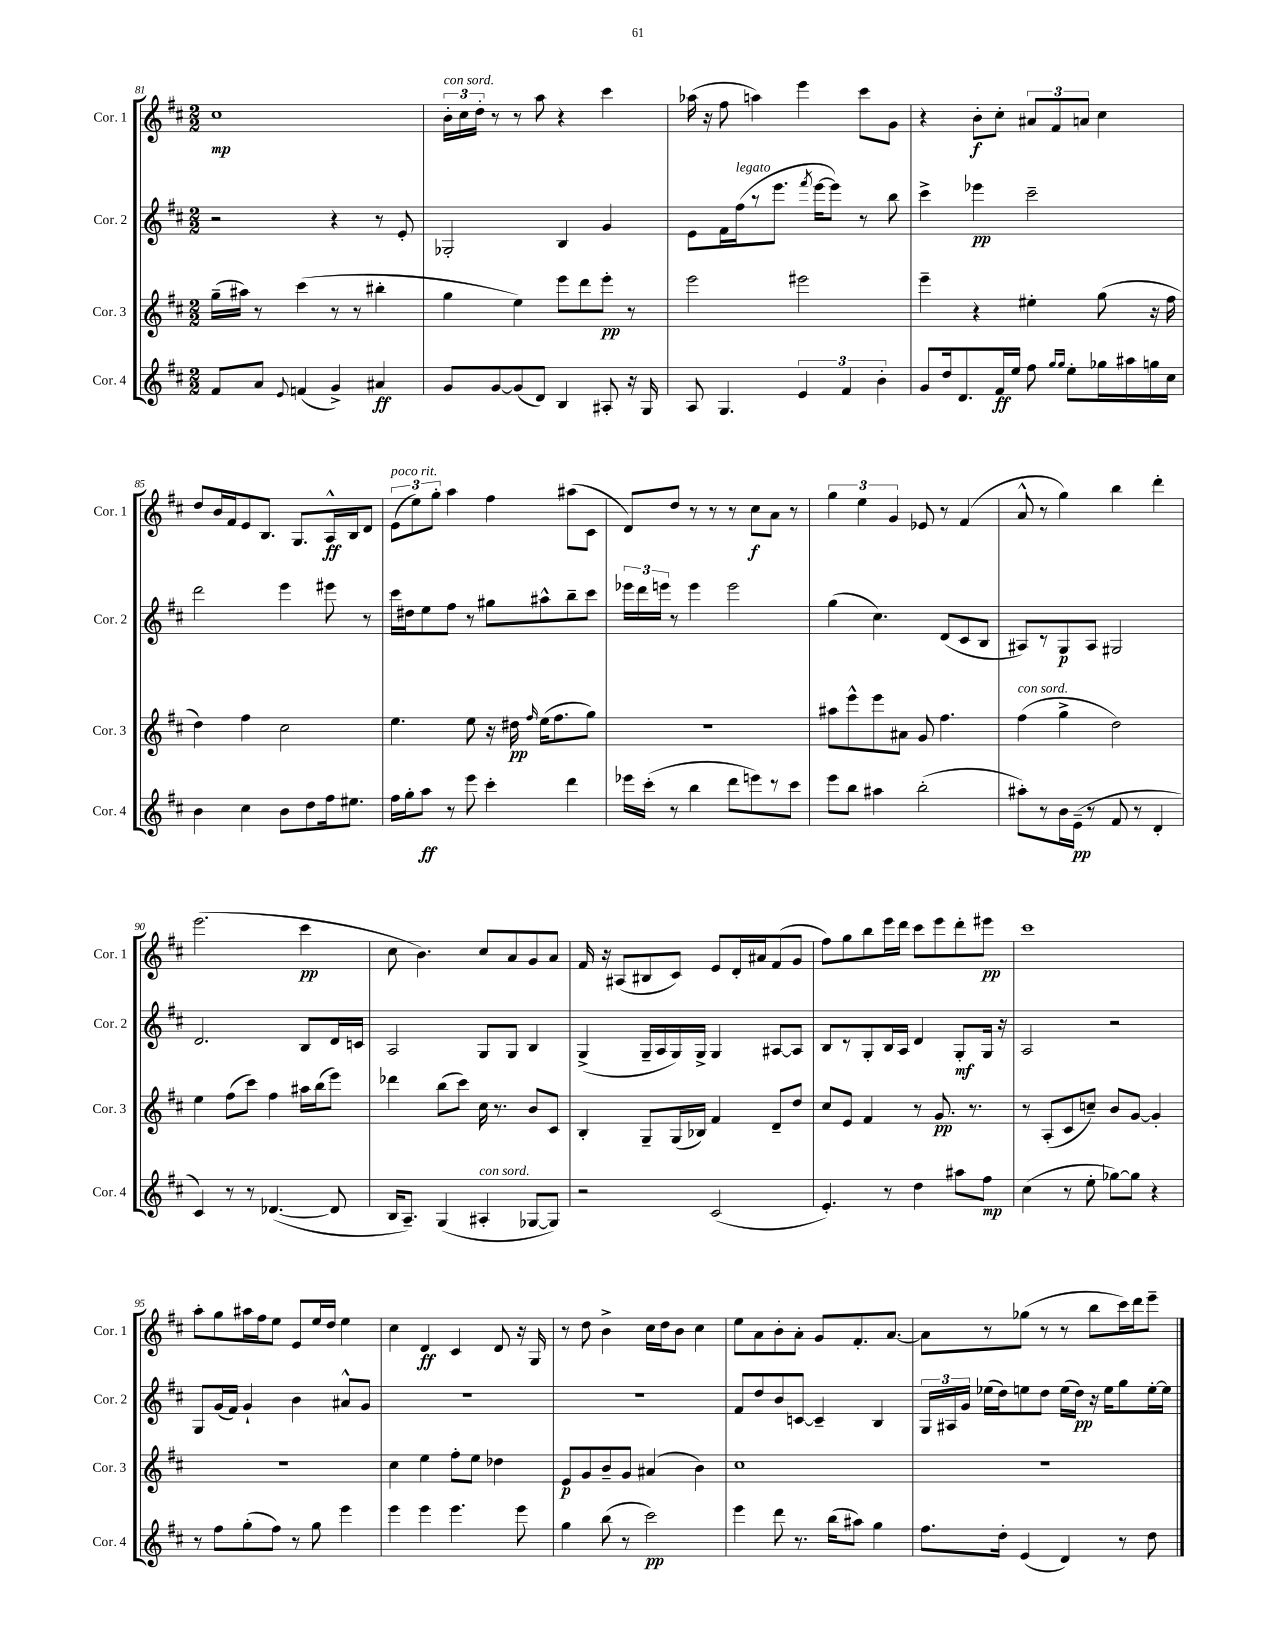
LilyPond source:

<<
\new StaffGroup <<
\new Staff = "s0" \with { instrumentName = "Cor. 1" shortInstrumentName = "Cor. 1" } {
    \clef treble \key d \major \numericTimeSignature \time 2/2
    \autoBeamOff cis''1\mp |
    \tuplet 3/2 { b'16[-.^\markup { \italic "con sord." } cis''16 d''16]-. } r8 r8 a''8 r4 cis'''4 |
    aes''16( r16 fis''8 a''4) e'''4 cis'''8[ g'8] |
    r4 b'8[-.\f cis''8]-. \tuplet 3/2 { ais'8[ fis'8 a'8] } cis''4 |
    d''8[ b'16 fis'16 e'8 b8.] g8.[ a16-^\ff b16 d'8] |
    \tuplet 3/2 { e'8[^\markup { \italic "poco rit." }( e''8) g''8]-. } a''4 fis''4 ais''8[( cis'8] |
    d'8[) d''8] r8 r8 r8 cis''8[\f a'8] r8 |
    \tuplet 3/2 { g''4 e''4 g'4 } ees'8 r8 fis'4( |
    a'8-^ r8 g''4) b''4 d'''4-. |
    e'''2.( cis'''4\pp |
    cis''8 b'4.) cis''8[ a'8 g'8 a'8] |
    fis'16 r16 ais8[( bis8 cis'8]) e'8[ d'16-. ais'16 fis'8( g'8] |
    fis''8[) g''8 b''8 e'''16 d'''16] cis'''8[ e'''8 d'''8-. eis'''8]\pp |
    cis'''1 |
    a''8[-. g''8 ais''16 fis''16 e''8] e'8[ e''16 d''16] e''4 |
    cis''4 d'4\ff cis'4 d'8 r16 g16 |
    r8 d''8 b'4-> cis''16[ d''16 b'8] cis''4 |
    e''8[ a'8 b'8-. a'8]-. g'8[ fis'8.-. a'8.]~ |
    a'8[ r8 ges''8]( r8 r8 b''8[ cis'''16) d'''16 e'''8]-- \bar "|." |
}
\new Staff = "s1" \with { instrumentName = "Cor. 2" shortInstrumentName = "Cor. 2" } {
    \clef treble \key d \major \numericTimeSignature \time 2/2
    \autoBeamOff r2 r4 r8 e'8-. |
    ges2-. b4 g'4 |
    e'8[ fis'16 fis''16^\markup { \italic "legato" }( r8 e'''8.] \acciaccatura { fis'''8 } e'''16[~ e'''8]) r8 b''8 |
    cis'''4-> ees'''4\pp cis'''2-- |
    d'''2 e'''4 eis'''8 r8 |
    cis'''16[ dis''16 e''8 fis''8] r8 gis''8[ ais''8-^ b''8-- cis'''8] |
    \tuplet 3/2 { ees'''16[ d'''16 e'''16] } r8 e'''4 e'''2 |
    g''4( cis''4.) d'8[( cis'8 b8] |
    ais8[) r8 g8\p ais8] gis2 |
    d'2. b8[ d'16 c'16] |
    a2 g8[ g8] b4 |
    g4->( g16[-- a16 g16) g16]-> g4 ais8[~ ais8] |
    b8[ r8 g8-. b16 a16] d'4 g8[-.\mf g16] r16 |
    a2 r2 |
    g8[ g'16( fis'16]) g'4-! b'4 ais'8[-^ g'8] |
    R1 |
    R1 |
    fis'8[ d''8 b'8 c'8]~ c'4-- b4 |
    \tuplet 3/2 { g16[ ais16 g'16] } ees''16[( d''16) e''8 d''8] e''16[( d''16]\pp) r16 e''16[ g''8 e''16~-. e''16] \bar "|." |
}
\new Staff = "s2" \with { instrumentName = "Cor. 3" shortInstrumentName = "Cor. 3" } {
    \clef treble \key d \major \numericTimeSignature \time 2/2
    \autoBeamOff g''16[--( ais''16]) r8 cis'''4( r8 r8 bis''4-. |
    g''4 e''4) e'''8[ d'''8 e'''8]-.\pp r8 |
    e'''2 eis'''2 |
    e'''4-- r4 eis''4-. g''8( r16 fis''16 |
    d''4) fis''4 cis''2 |
    e''4. e''8 r16 dis''16\pp \grace { fis''16 } e''16[( fis''8. g''8]) |
    r1 |
    ais''8[ e'''8-^ e'''8 ais'8] g'8 fis''4. |
    fis''4^\markup { \italic "con sord." }( g''4-> d''2) |
    e''4 fis''8[( cis'''8]) fis''4 ais''16[ b''16( e'''8]) |
    des'''4 b''8[( cis'''8]) cis''16 r8. b'8[ cis'8] |
    b4-. g8[-- g16( bes16]) fis'4 d'8[-- d''8] |
    cis''8[ e'8] fis'4 r8 g'8.\pp r8. |
    r8 a8[-.( cis'8 c''8]--) b'8[ g'8]~ g'4-. |
    R1 |
    cis''4 e''4 fis''8[-. e''8] des''4 |
    e'8[\p g'8 b'8-- g'8] ais'4( b'4) |
    cis''1 |
    R1 \bar "|." |
}
\new Staff = "s3" \with { instrumentName = "Cor. 4" shortInstrumentName = "Cor. 4" } {
    \clef treble \key d \major \numericTimeSignature \time 2/2
    \autoBeamOff fis'8[ a'8] \appoggiatura { e'8 } f'4( g'4->) ais'4\ff |
    g'8[ g'8~ g'8( d'8]) b4 ais8-. r16 g16 |
    a8 g4. \tuplet 3/2 { e'4 fis'4 b'4-. } |
    g'8[ d''16 d'8. fis'16\ff e''16] fis''8 \grace { g''16[ g''16] } e''8[-. ges''16 ais''16 g''16 cis''16] |
    b'4 cis''4 b'8[ d''8 fis''16 eis''8.] |
    fis''16[ g''16-. a''8]\ff r8 e'''8 cis'''4-. d'''4 |
    ees'''16[ cis'''16]-.( r8 b''4 d'''8[ e'''8) r8 cis'''8] |
    e'''8[ b''8] ais''4 b''2-.( |
    ais''8[-.) r8 b'16 e'16]--\pp( r8 fis'8 r8 d'4-. |
    cis'4) r8 r8 des'4.~( des'8 |
    b16[ a8.]--) g4( ais4-.^\markup { \italic "con sord." } ges8[~ ges8]) |
    r2 cis'2( |
    e'4.-.) r8 d''4 ais''8[ fis''8]\mp |
    cis''4( r8 e''8-. ges''8[~) ges''8] r4 |
    r8 fis''8[ g''8-.( fis''8]) r8 g''8 e'''4 |
    e'''4 e'''4 e'''4. e'''8 |
    g''4 b''8( r8 cis'''2\pp) |
    e'''4 d'''8 r8. b''16[( ais''8]) g''4 |
    fis''8.[ d''16]-. e'4( d'4) r8 d''8 \bar "|." |
}
>>
>>
\layout { \context { \Score currentBarNumber = #81 } }
